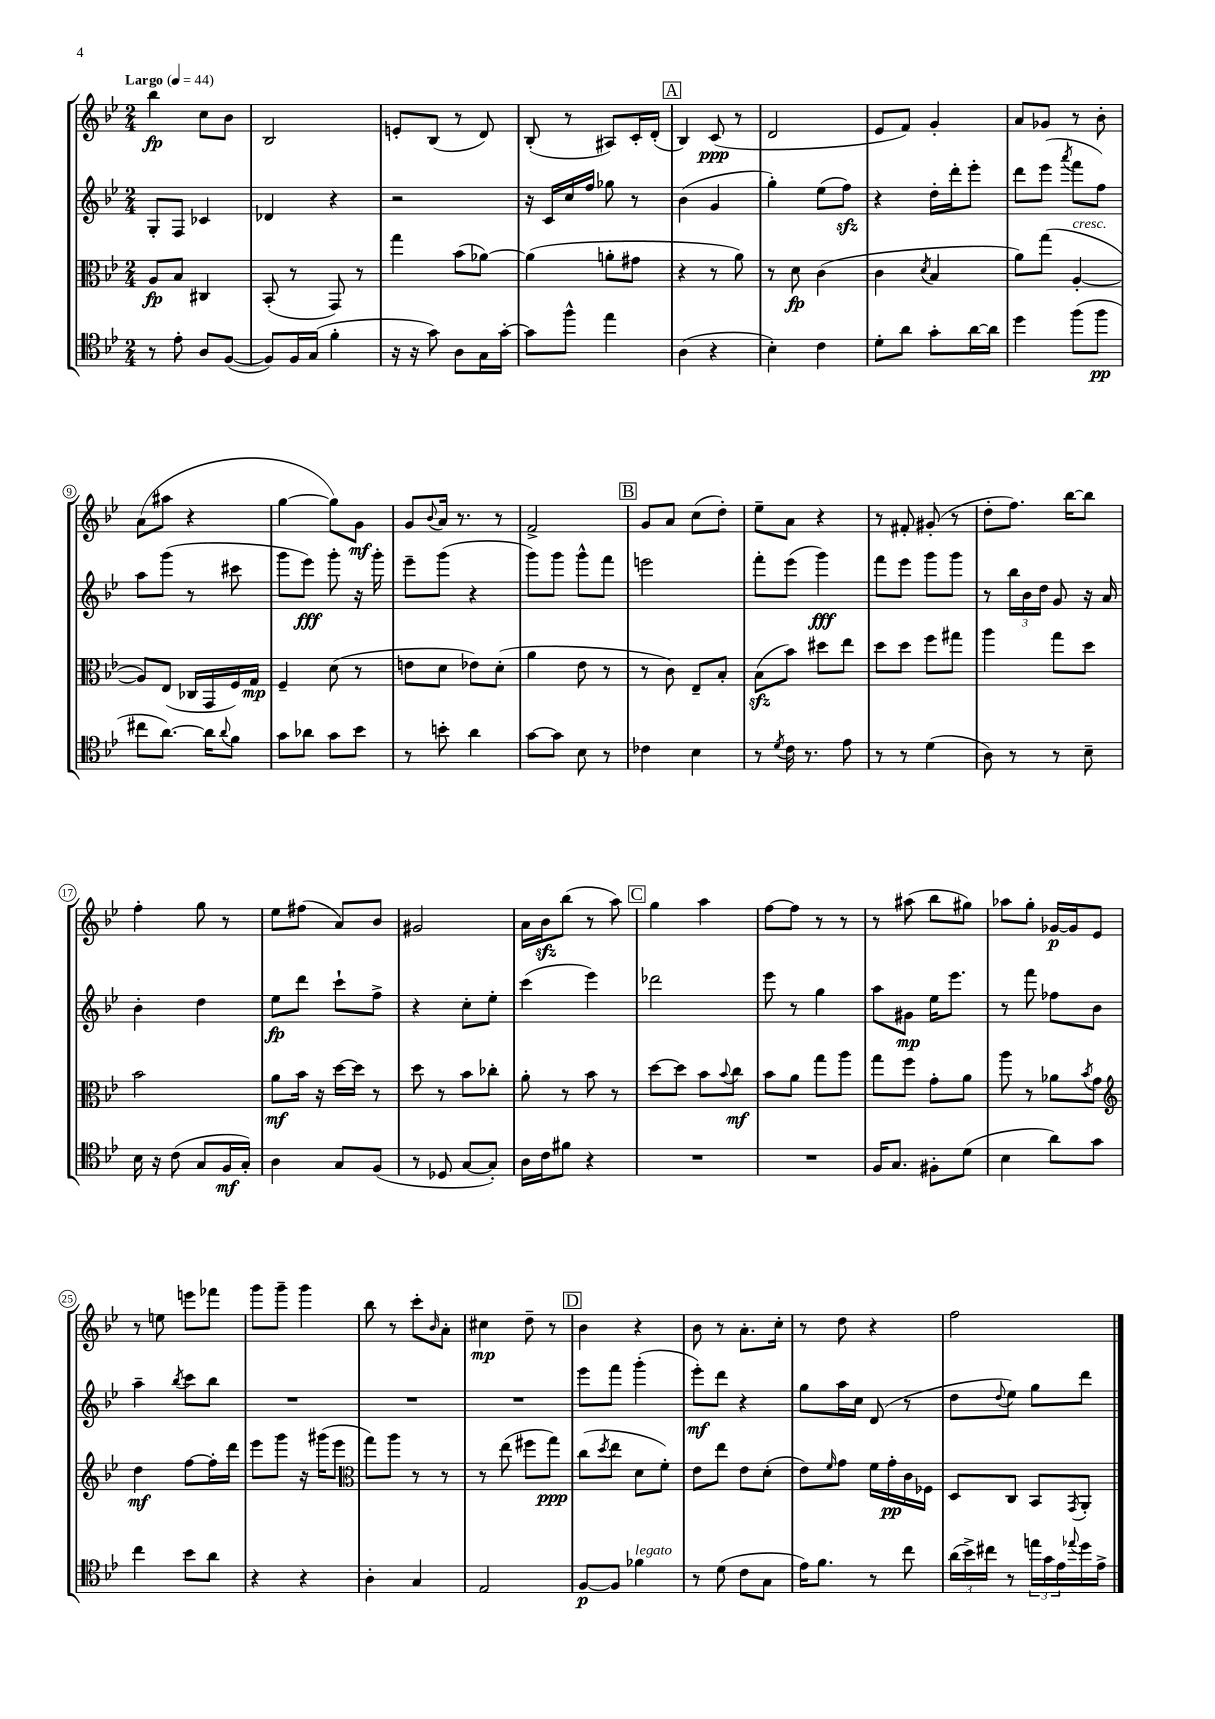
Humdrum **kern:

**kern	**kern	**kern	**kern
*staff4	*staff3	*staff2	*staff1
*clefC4	*clefC3	*clefG2	*clefG2
*k[b-e-]	*k[b-e-]	*k[b-e-]	*k[b-e-]
*M2/4	*M2/4	*M2/4	*M2/4
*MM44	*MM44	*MM44	*MM44
8r	8A/L	8G'/L	4bb-\
8e-'\	8B-/J	8F/J	.
8A/L	4C#/	4c-/	8cc\L
([8F/J	.	.	8b-\J
=	=	=	=
8F/]L)	(8BB-'/	4d-/	2B-/
16F/L	8r	.	.
(16G/JJ	.	.	.
4f'\	8GG/)	4r	.
.	8r	.	.
=	=	=	=
16r	4gg\	2r	8e'/L
16r	.	.	.
8g\)	.	.	(8B-/J
8A\L	(8b-\L	.	8r
16G\L	[8a-\J)	.	8d/)
[16g'\JJ	.	.	.
=	=	=	=
8g\]L	(4a-\]	16r	(8B-'/
.	.	16c/LL	.
8ff^^\J	.	16cc/	8r
.	.	16ff/JJ	.
4ee-\	8a'\L	8gg-\	8A#/L)
.	8g#\J	8r	16c'/L
.	.	.	(16d'/JJ
=	=	=	=
(4A\	4r	(4b-\	4B-/)
4r	8r	4g/	(8c/
.	8a\)	.	8r
=	=	=	=
4B-'\)	8r	4gg'\)	2d/
.	8d\	.	.
4c\	(4c\	(8ee-\L	.
.	.	8ff\J)	.
=	=	=	=
8d'\L	4c\	4r	8e-/L
8a\J	.	.	8f/J)
.	8qd/	.	.
8g'\L	4B-/	16dd'\LL	4g'/
.	.	16ddd'\J	.
[16a\L	.	8eee-'\J	.
16a\]JJ	.	.	.
=	=	=	=
4dd\	8a\L)	8ddd\L	8a/L
.	(8gg\J	(8eee-\J	8g-/J
.	.	8qaaa/	.
(8ff\L	[4A'/	8fff\L	8r
8ff\J	.	8ff\J)	8b-'\
=	=	=	=
8cc#\L	8A/]L)	8aa\L	(8a\L
[8.a\J)	(8E-/J	(8ggg\J	8aa#\J
.	16C-/LL	8r	4r
16a\]LK	16GG/	.	.
8qqa/	.	.	.
8f\J	16F/)	8ccc#\	.
.	16G/JJ	.	.
=	=	=	=
8g\L	4F~/	8ggg\L	[4gg\
8a-\J	.	8eee-\J)	.
8g\L	(8d\	8ggg'\	8gg\]L)
8b-\J	8r	16r	8g\J
.	.	16ggg'\	.
=	=	=	=
8r	8e\L	8eee-~\L	8g/L
.	.	.	8qqb-/
8b'\	8d\J	(8ggg\J	16a/Jk
.	.	.	8.r
4a\	8e-\L)	4r	.
.	(8d'\J	.	8r
=	=	=	=
[8g\L	4a\	8ggg\L)	2f^/
8g\]J	.	8ggg\J	.
8B-\	8e-\	8ggg^^\L	.
8r	8r	8fff\J	.
=	=	=	=
4c-\	8r	2eee\	8g/L
.	8c\)	.	8a/J
4B-\	8E-~/L	.	(8cc\L
.	8B-'/J	.	8dd'\J)
=	=	=	=
8r	(8B-\L	8fff'\L	8ee-~\L
8qd/	.	.	.
16c\	8b-\J)	(8eee-\J	8a\J
8.r	.	.	.
.	8dd#\L	4ggg\)	4r
8e-\	8ee-\J	.	.
=	=	=	=
8r	8dd\L	8fff\L	8r
8r	8dd\J	8eee-\J	8f#'/
(4d\	8ff\L	8ggg\L	(8g#'/
.	8gg#\J	8ggg\J	8r
=	=	=	=
8A\)	4aa\	8r	8dd'\L
8r	.	24bb-\LL	8.ff\J)
.	.	24b-\	.
.	.	24dd\JJ	.
8r	8gg\L	8g/	.
.	.	.	[16bb-\LK
8B-~\	8dd\J	16r	8bb-\]J
.	.	16a/	.
=	=	=	=
16B-\	2b-\	4b-'\	4ff'\
16r	.	.	.
(8c\	.	.	.
8G/L	.	4dd\	8gg\
16F/L	.	.	8r
16G'/JJ)	.	.	.
=	=	=	=
4A\	8a\L	8ee-\L	8ee-\L
.	16b-\Jk	8ddd\J	(8ff#\J
.	16r	.	.
8G/L	[16dd\LL	8ccc`\L	8a/L)
.	16dd\]JJ	.	.
(8F/J	8r	8ff^\J	8b-/J
=	=	=	=
8r	8dd\	4r	2g#/
8D-/	8r	.	.
[8G/L	8b-\L	8cc'\L	.
8G'/]J)	8cc-'\J	8ee-'\J	.
=	=	=	=
16A\LL	8a'\	(4ccc\	16a\LL
16c\J	.	.	16b-\J
8f#\J	8r	.	(8bb-\J
4r	8b-\	4eee-\)	8r
.	8r	.	8aa\)
=	=	=	=
2r	[8dd\L	2ddd-\	4gg\
.	8dd\]J	.	.
.	8b-\L	.	4aa\
.	8qqb-/	.	.
.	8cc\J	.	.
=	=	=	=
2r	8b-\L	8eee-\	[8ff\L
.	8a\J	8r	8ff\]J
.	8gg\L	4gg\	8r
.	8aa\J	.	8r
=	=	=	=
16F/LK	8gg\L	8aa\L	8r
8.G/J	.	.	.
.	8ff\J	8g#\J	(8aa#\
8F#'\L	8g'\L	16ee-\LK	8bb-\L
.	.	8.eee-\J	.
(8d\J	8a\J	.	8gg#\J)
=	=	=	=
4B-\	8aa\	8r	8aa-\L
.	8r	8fff\	8gg'\J
8a\L)	8a-\L	8ff-\L	[16g-/LL
.	.	.	16g-/]J
.	8qb-/	.	.
8g\J	8g\J	8b-\J	8e-/J
=	=	=	=
*	*clefG2	*	*
4cc\	4dd\	4aa~\	8r
.	.	.	8ee\
.	.	8qbb-/	.
8b-\L	[8ff\L	8ccc\L	8eee\L
8a\J	16ff'\]L	8bb-\J	8fff-\J
.	16ddd\JJ	.	.
=	=	=	=
4r	8eee-\L	2r	8ggg\L
.	8ggg\J	.	8ggg~\J
4r	16r	.	4ggg\
.	(16ggg#\LK	.	.
.	8eee-\J	.	.
=	=	=	=
*	*clefC3	*	*
4A'\	8gg\L)	2r	8bb-\
.	8aa\J	.	8r
4G/	8r	.	8ccc'\L
.	.	.	16qqb-/
.	8r	.	8a'\J
=	=	=	=
2E-/	8r	2r	4cc#\
.	(8ee-\	.	.
.	8ff#\L	.	8dd~\
.	8gg\J)	.	8r
=	=	=	=
[8F/L	(8cc\L	8eee-\L	4b-\
.	8qdd/	.	.
8F/]J	8ee-\J	8fff\J	.
4f-\	8d\L	(4ggg'\	4r
.	8f'\J)	.	.
=	=	=	=
8r	8e-\L	8eee-'\L)	8b-\
(8d\	8ee-\J	8ddd\J	8r
8c\L	8e-\L	4r	8.a'\L
8G\J	(8d'\J	.	.
.	.	.	16cc'\Jk
=	=	=	=
16e-\LK)	8e-\L)	8gg\L	8r
8.f\J	.	.	.
.	16qqf/	.	.
.	8g\J	16aa\L	8dd\
.	.	16cc\JJ	.
8r	16f\LL	(8d/	4r
.	16g'\	.	.
8cc\	16c\	8r	.
.	16F-\JJ	.	.
=	=	=	=
(24a\LL	8D/L	8dd\L	2ff\
24b-^\)	.	.	.
24cc#\JJ	.	.	.
.	.	8qqdd/	.
8r	8C/J	8ee-\J)	.
24ee\LL	8BB-/L	8gg\L	.
24g\	.	.	.
24e-\	.	.	.
8qqee-/	8qGG/	.	.
16dd\	8AA'/J	8ddd\J	.
16e-^\JJ	.	.	.
==	==	==	==
*-	*-	*-	*-
